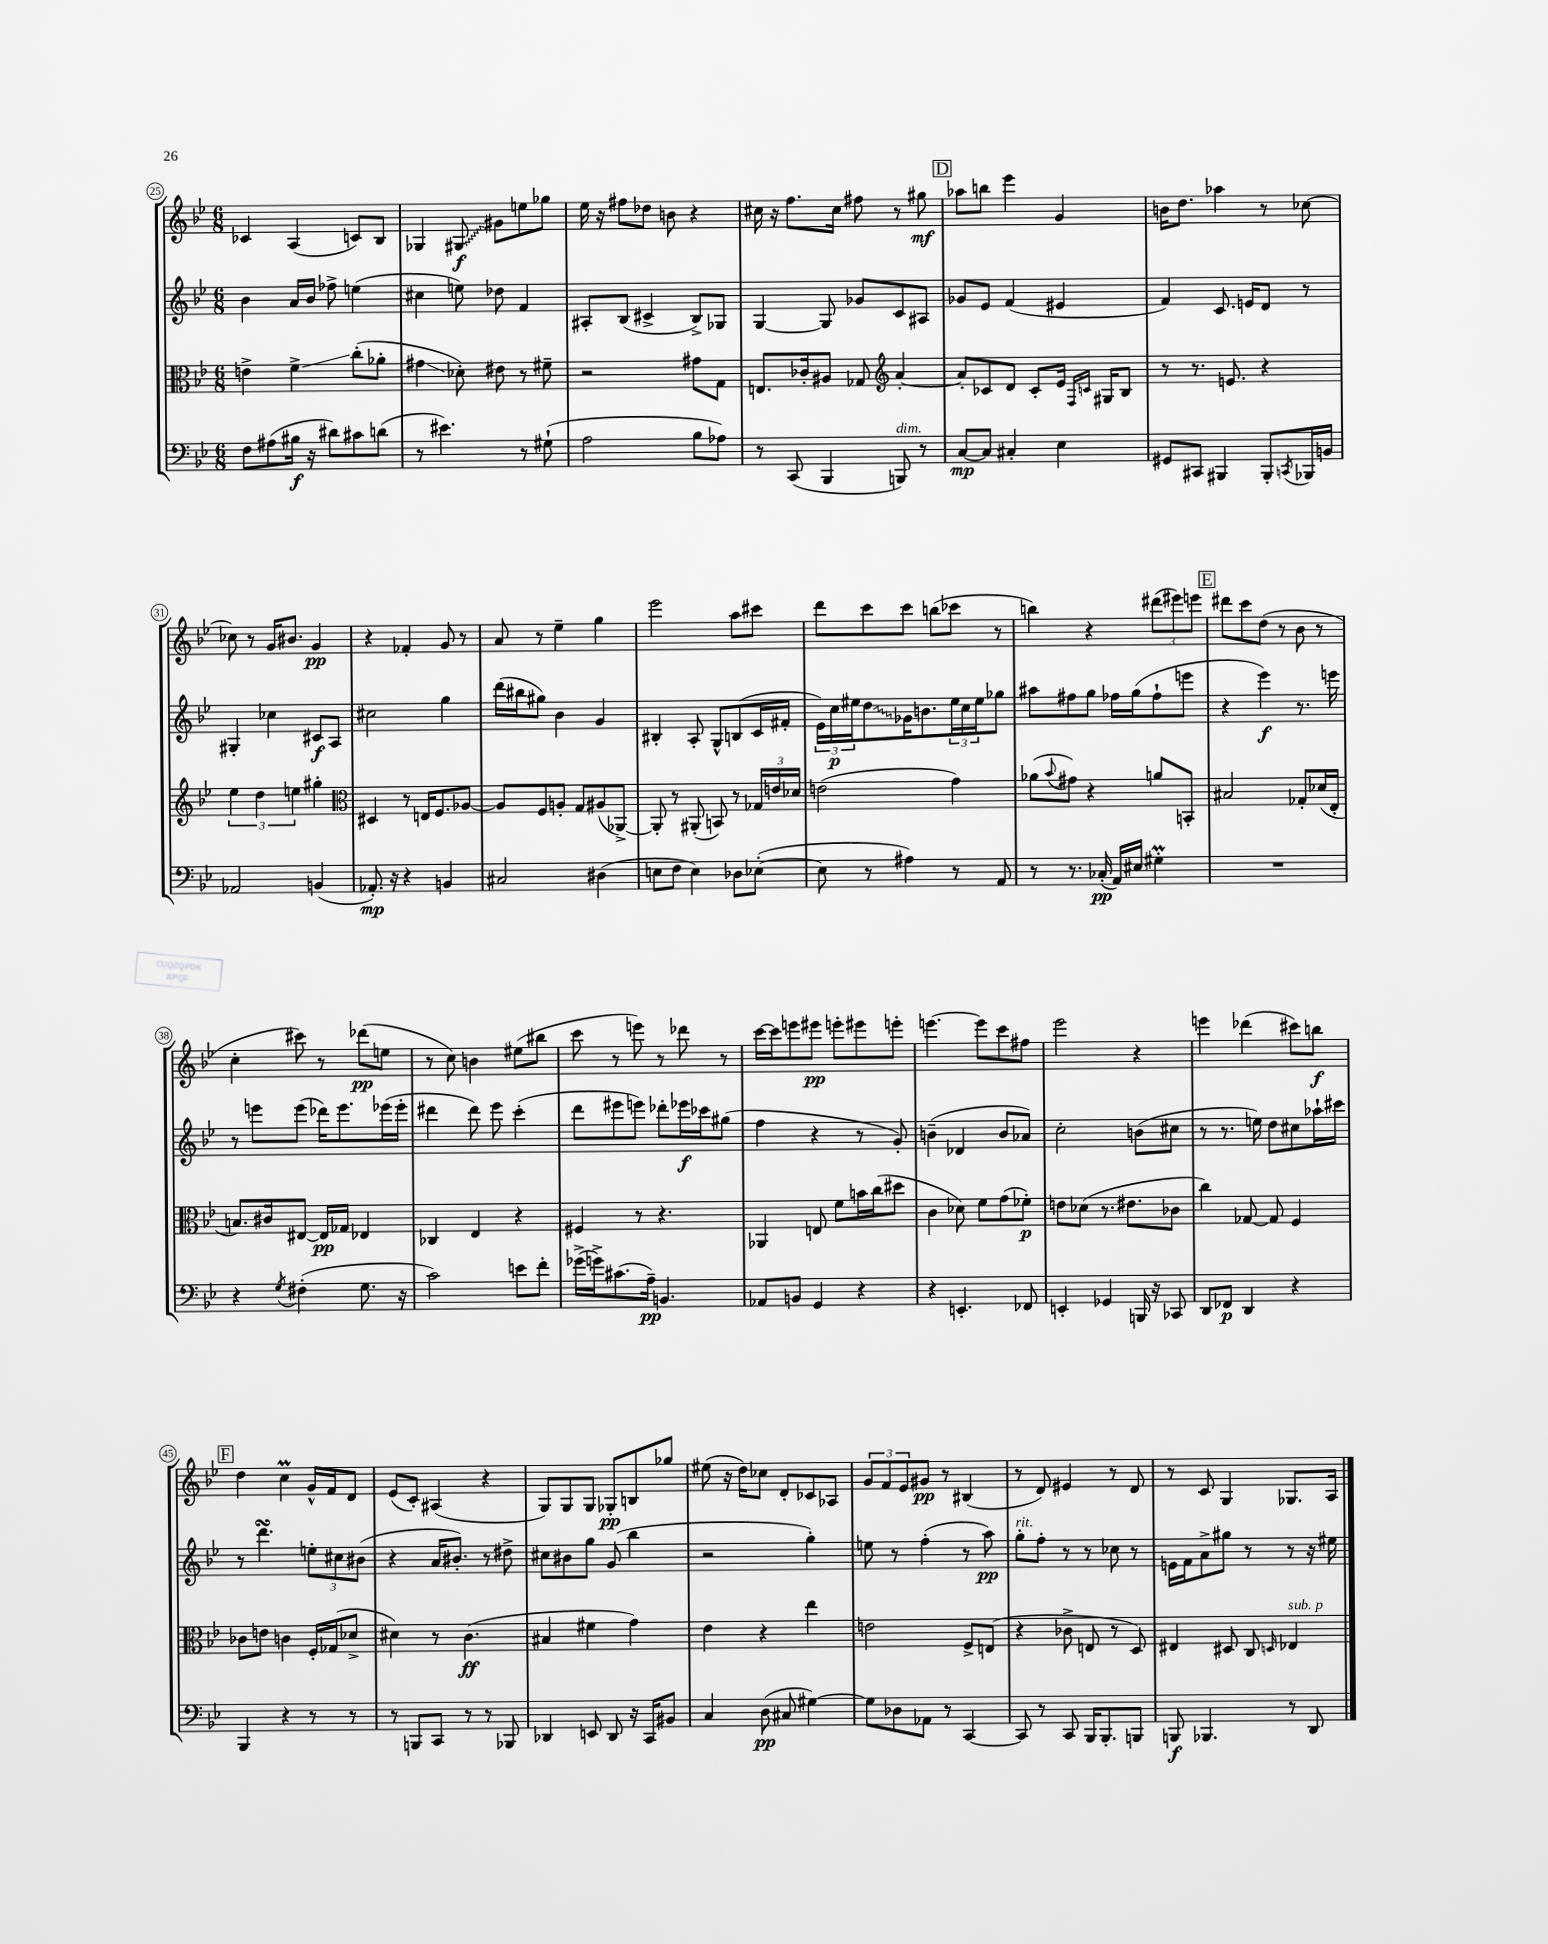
<<
\new StaffGroup <<
\new Staff = "s0" {
    \clef treble \key bes \major \numericTimeSignature \time 6/8
    ces'4 a4( c'8) bes8 |
    ges4 \once \override Glissando.style = #'zigzag gis8\glissando\f gis'8 e''8 ges''8 |
    ees''16 r16 fis''8 des''8 b'8 r4 |
    cis''16 r16 f''8. cis''16 fis''8 r8 gis''8\mf |
    \mark \markup { \box "D" } aes''8 b''8 ees'''4 g'4 |
    b'16 d''8. aes''4 r8 ces''8~ |
    ces''8 r8 g'16 bis'8. g'4\pp |
    r4 fes'4-. g'8 r8 |
    a'8 r8 ees''4-- g''4 |
    ees'''2 a''8 cis'''8 |
    d'''8 c'''8 c'''8 b''8( ces'''8 r8 |
    b''4) r4 \tuplet 3/2 { dis'''8( eis'''8) e'''8 } |
    \mark \markup { \box "E" } dis'''8 c'''8 d''8( r8 bes'8 r8 |
    c''4-. cis'''8) r8 des'''8\pp( e''8 |
    r8 c''8) b'4 eis''8( bis''8 |
    c'''8 r8 e'''8) r8 des'''8 r8 |
    c'''16~ c'''16 e'''8 eis'''8\pp e'''8-. eis'''8 e'''8-. |
    e'''4.~ e'''8 c'''8 fis''8 |
    ees'''2 r4 |
    e'''4 des'''4( cis'''8) b''8\f |
    \mark \markup { \box "F" } d''4 c''4\prall g'16-^ f'16 d'8 |
    ees'8( c'8-.) ais4( r4 |
    g8) g8 g8 ges8-.\pp b8 ges''8 |
    eis''8( r16 d''16) ces''8 d'8-. ces'8 aes8 |
    \tuplet 3/2 { g'8 f'8 ees'8 } gis'8\pp r8 bis4( |
    r8 d'8) eis'4 r8 d'8 |
    r8 c'8 g4 ges8. a16 \bar "|." |
}
\new Staff = "s1" {
    \clef treble \key bes \major \numericTimeSignature \time 6/8
    bes'4 a'16 bes'16 fes''8-> e''4( |
    cis''4 e''8) des''8 f'4 |
    ais8-. bes8( cis'4-> bes8->) ges8 |
    g4~ g8 ges'8 c'8 ais8 |
    \mark \markup { \box "D" } ges'8 ees'8 f'4( eis'4 |
    f'4) c'8. e'16 d'8 r8 |
    gis4-. ces''4 cis'8\f a8 |
    cis''2 g''4 |
    d'''16( bis''16 gis''8) bes'4 g'4 |
    bis4-. a8-. g8-^ b8( c'16 fis'16-. |
    \tuplet 3/2 { ees'16) c''16\p eis''16 } \once \override Glissando.style = #'zigzag d''8\glissando ges'16 b'8. \tuplet 3/2 { eis''16 c''16 eis''16 } ges''8 |
    ais''8 fis''8 g''8 fes''16 g''16( fes''8-! e'''8 |
    \mark \markup { \box "E" } r4 ees'''4\f) r8. e'''16 |
    r8 e'''8 e'''8( des'''16) e'''8. ees'''16( ees'''16-. |
    dis'''4 dis'''8) ees'''8 c'''4-.( |
    d'''8 eis'''8 e'''8) des'''8-. ees'''16\f ces'''16 gis''8( |
    f''4 r4 r8 g'8-.) |
    b'4--( des'4 b'8 aes'8) |
    c''2-. b'8( cis''8 |
    r8 r8. e''16) d''8 cis''8 aes''16-! cis'''16 |
    \mark \markup { \box "F" } r8 d'''4.\turn \tuplet 3/2 { e''8-. cis''8 bis'8( } |
    r4 a'16 bis'8.-.) r8 dis''8-> |
    cis''8 bis'8 g''8 g'8( bes''4 |
    r2 g''4-.) |
    e''8 r8 f''4-.( r8 a''8\pp) |
    g''8-.^\markup { \italic "rit." } f''8-. r8 r8 ces''8 r8 |
    e'16 f'16 a'8-> gis''8 r8 r8 r16 eis''16 \bar "|." |
}
\new Staff = "s2" {
    \clef alto \key bes \major \numericTimeSignature \time 6/8
    e'4-> f'4->\glissando c''8-.( aes'8-. |
    gis'4\glissando des'8-.) eis'8 r8 fis'8-- |
    r2 gis'8 g8 |
    e8. ces'16-. ais8 ges8 \clef treble a'4~-. |
    \mark \markup { \box "D" } a'8-. ces'8 d'8 ces'8-. ees'16 \grace { f16 c'16 } gis16 bes8 |
    r8 r8. e'8. r4 |
    \tuplet 3/2 { ees''4 d''4 e''4 } gis''4-. |
    \clef alto dis4 r8 e16 f8. aes8~ |
    aes8 f8 a8-. g8 ais8( aes,8~->) |
    aes,8-. r8 ais,8-.( b,8) r8 \tuplet 3/2 { ges16 e'16 des'16 } |
    e'2( g'4) |
    aes'8( \appoggiatura { bes'8 } gis'8) r4 a'8 b,8-. |
    \mark \markup { \box "E" } bis2 ges8-. des'16( ees16-. |
    b8.) cis'16 eis8~ eis16\pp ges16 ees4 |
    ces4 ees4 r4 |
    fis4 r8 r4. |
    aes,4 e8 f'8 b'16 c''16( dis''8 |
    c'4 des'8) f'8 g'8( fes'8-.\p) |
    e'8 des'8( r8. eis'8. ces'8 |
    c''4) ges8~ ges8 f4 |
    \mark \markup { \box "F" } ces'8 e'8 c'4 f16-. ges16( des'8-> |
    dis'4) r8 c'4.\ff( |
    bis4 fis'4 g'4) |
    ees'4 r4 ees''4 |
    e'2 f8-> e8( |
    r4 ces'8-> e8 r8 d8) |
    eis4 dis8 c8 \grace { d16 } ees4^\markup { \italic "sub. p" } \bar "|." |
}
\new Staff = "s3" {
    \clef bass \key bes \major \numericTimeSignature \time 6/8
    f8 ais8( bis16\f r16 dis'8) cis'8 d'8( |
    r8 eis'4.) r8 gis8-!( |
    a2 bes8 aes8) |
    r8 c,8( bes,,4 b,,8^\markup { \italic "dim." }) r8 |
    \mark \markup { \box "D" } c8~\mp c8 cis4-. ees4 |
    gis,8 cis,8 bis,,4 bis,,8-. \acciaccatura { c,8 } bes,,16 b,16 |
    aes,2 b,4( |
    aes,8.-.\mp) r16 r4 b,4 |
    cis2 dis4( |
    e8 f8 e4) des8 ees8~-.( |
    ees8 r8 ais4) r8 a,8 |
    r8 r8. ces16-.\pp( a,16) eis16 gis4-.\prall |
    \mark \markup { \box "E" } R2. |
    r4 \acciaccatura { g8 } fis4-.( g8. r16 |
    c'2) e'8 f'8-. |
    ges'16->( g'16->) cis'8.( a16--\pp) b,4. |
    aes,8 b,8 g,4 r4 |
    r4 e,4.-. fes,8 |
    e,4-. ges,4 b,,16 r16 ces,8 |
    d,8 fes,8\p d,4 r4 |
    \mark \markup { \box "F" } bes,,4 r4 r8 r8 |
    r8 b,,8 c,8 r8 r8 bes,,8 |
    des,4 e,8 des,8 r16 c,16 bis,8 |
    c4 d8\pp( cis8 gis4~) |
    gis8 des8 aes,8 r8 c,4~ |
    c,8 r8 c,8 bes,,16 bes,,8.-. b,,8 |
    b,,8\f bes,,4. r8 d,8 \bar "|." |
}
>>
>>
\layout { \context { \Score currentBarNumber = #25 \override BarNumber.stencil = #(make-stencil-circler 0.1 0.3 ly:text-interface::print) } }
